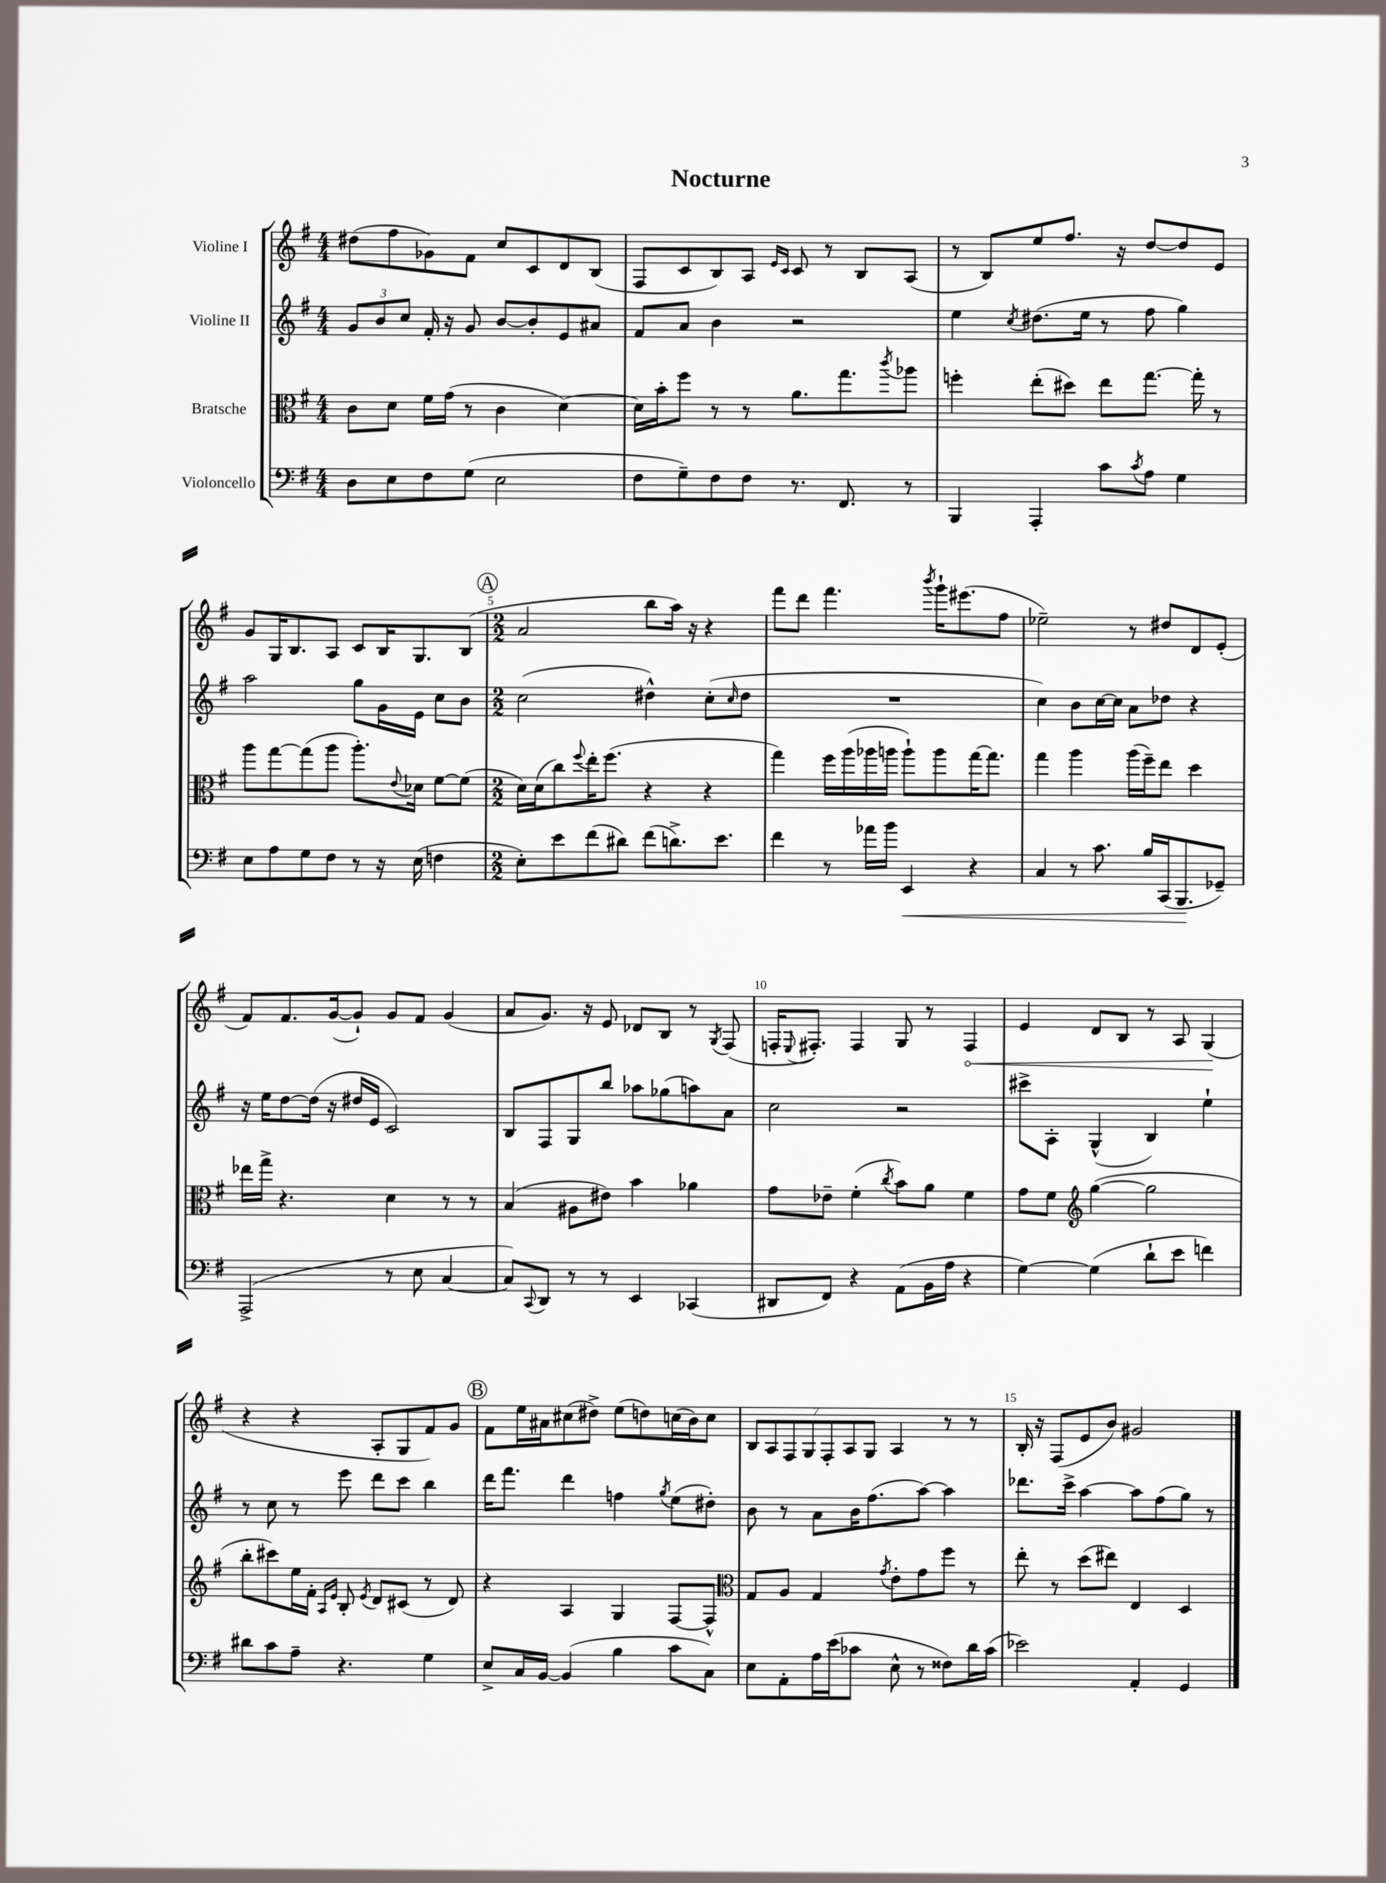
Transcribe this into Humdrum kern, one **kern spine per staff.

**kern	**dynam	**kern	**kern	**kern	**dynam
*part4	*part4	*part3	*part2	*part1	*part1
*staff4	*staff4	*staff3	*staff2	*staff1	*staff1
*I"Violoncello	*	*I"Bratsche	*I"Violine II	*I"Violine I	*
*clefF4	*	*clefC3	*clefG2	*clefG2	*
*k[f#]	*	*k[f#]	*k[f#]	*k[f#]	*
*M4/4	*	*M4/4	*M4/4	*M4/4	*
=1	=1	=1	=1	=1	=1
8D\L	.	8c\L	12g/L	(8dd#X\L	.
.	.	.	12b/	.	.
8E\	.	8d\J	.	8ff#\	.
.	.	.	12cc/J	.	.
8F#\	.	16f#\LL	16f#'/	8g-X\)	.
.	.	(16g\JJ	16r	.	.
(8G\J	.	8r	8g/	8f#\J	.
2E\	.	4c\	[8b/L	8cc/L	.
.	.	.	8b'/]	8c/	.
.	.	[4d\)	8e/	8d/	.
.	.	.	8a#X/J	(8B/J	.
=2	=2	=2	=2	=2	=2
8F#\L	.	16d\LL]	8f#/L	8F#/L	.
.	.	16b'\J	.	.	.
8G~\)	.	8ff#\J	8a/J	8c/	.
8F#\	.	8r	4b\	8B/)	.
8F#\J	.	8r	.	8A/J	.
.	.	.	.	16qqe/LL	.
.	.	.	.	16qqc/JJ	.
8.r	.	8.a\L	2r	8c/	.
.	.	.	.	8r	.
8.FF#/	.	8.gg\	.	.	.
.	.	.	.	8B/L	.
.	.	8qccc/	.	.	.
8r	.	8aa-X\J	.	(8A/J	.
=3	=3	=3	=3	=3	=3
4BBB/	.	4ffn'\	4ee\	8r	.
.	.	.	.	8B/L)	.
.	.	.	8qcc/	.	.
4AAA'/	.	(8ee'\L	(8.dd#X\L	8ee/	.
.	.	8dd#X\J)	.	8.ff#/J	.
.	.	.	16ee\Jk	.	.
8c\L	.	8ee\L	8r	.	.
.	.	.	.	16r	.
8qc/	.	.	.	.	.
8A\J	.	[8.gg\J	8ff#\	[8dd/L	.
4G\	.	.	4gg\)	8dd/]	.
.	.	16gg'\]	.	.	.
.	.	8r	.	8e/J	.
!!LO:LB:g=z
=4	=4	=4	=4	=4	=4
8E\L	.	8aa\L	2aa\	8g/L	.
8A\	.	[8gg\	.	16G/K	.
.	.	.	.	8.B/	.
8G\	.	(8gg\]	.	.	.
8F#\J	.	8aa\J	.	8A/J	.
8r	.	8.aa'\L)	8gg\L	8c/L	.
16r	.	.	16g\L	16B/K	.
.	.	8qqe/	.	.	.
(16E\	.	16d-X\Jk	16e\JJ	8.G/	.
4Fn\	.	[8f#\L	8cc\L	.	.
.	.	(8f#\J]	8b\J	(8B/J	.
!!LO:REH:place=s1:t=A
=5	=5	=5	=5	=5	=5
*M2/2	*	*M2/2	*M2/2	*M2/2	*
8E'\L)	.	16d\LL)	(2cc\	2a/	.
.	.	(16d\J	.	.	.
8e\	.	8cc\)	.	.	.
.	.	8qqff#/	.	.	.
(8f#\	.	16ee'\K	.	.	.
.	.	(8.ff#\J	.	.	.
8d#X\J)	.	.	.	.	.
(8f#\L	.	4r	4dd#X^^\)	8bb\L	.
8.dn^\)	.	.	.	16aa\Jk)	.
.	.	.	.	16r	.
.	.	4r	(8cc'\L	4r	.
8.e\J	.	.	.	.	.
.	.	.	16qqcc/	.	.
.	.	.	8dd#\J	.	.
=6	=6	=6	=6	=6	=6
4f#\	.	4gg\)	1r	8fff#\L	.
.	.	.	.	8ddd\J	.
8r	.	16ff#\LL	.	4.fff#\	.
.	.	(16aa\	.	.	.
16a-X\LL	.	16aa-X\	.	.	.
16b\JJ	.	16aan\JJ	.	.	.
!	!LO:HP:b	!	!	!	!
4EE/	<	8aa`\L)	.	.	.
.	.	.	.	8qbbb/	.
.	.	8aa\	.	16ggg`\KL	.
.	.	.	.	(8.eee#X\	.
4r	.	[16gg\K	.	.	.
.	.	8.gg\J]	.	.	.
.	.	.	.	8ff#\J	.
=7	=7	=7	=7	=7	=7
4C/	.	4gg\	4cc\)	2ee-X~\)	.
8r	.	4aa\	8b\L	.	.
8.c\	.	.	[16cc\L	.	.
.	.	.	16cc\JJ]	.	.
.	.	(16aa\LL	8a\L	8r	.
16B/LL	.	16ff#~\J)	.	.	.
(16CC/J	.	8ee\J	8dd-X\J	8dd#X/L	.
8.BBB/	.	.	.	.	.
.	.	4dd\	4r	8d/	.
8GG-X~/J)	[	.	.	(8e'/J	.
!!LO:LB:g=z
=8	=8	=8	=8	=8	=8
(2AAA^/	.	16ee-X\LL	16r	8f#/L)	.
.	.	16gg^\JJ	16ee\KL	.	.
.	.	4.r	[8dd\	8.f#/	.
.	.	.	(16dd\Jk]	.	.
.	.	.	16r	([16g/k	.
.	.	.	16dd#X/LL	8g`/J])	.
.	.	.	16e/JJ	.	.
8r	.	4d\	2c/)	8g/L	.
8E\	.	.	.	8f#/J	.
[4C/	.	8r	.	(4g/	.
.	.	8r	.	.	.
=9	=9	=9	=9	=9	=9
8C/L])	.	(4B/	8B/L	8a/L	.
8qqCC/	.	.	.	.	.
8DD/J	.	.	8F#/	8.g/J)	.
8r	.	8A#X\L	8G/	.	.
.	.	.	.	16r	.
8r	.	8e#X\J)	8bb/J	8e/	.
4EE/	.	4b\	8aa-X\L	8d-X/L	.
.	.	.	(8gg-X\	8B/J	.
(4CC-X/	.	4a-X\	8aan\)	8r	.
.	.	.	.	8qG/	.
.	.	.	8a\J	(8F#/	.
=10	=10	=10	=10	=10	=10
8DD#X/L	.	8g\L	2cc\	16Fn'/KL	.
.	.	.	.	8qqE/	.
.	.	.	.	8.F#X'/J)	.
8FF#/J)	.	8e-X~\J	.	.	.
4r	.	(4f#'\	.	4F#/	.
.	.	8qcc/	.	.	.
(8AA\L	.	8b\L)	2r	8G/	.
16BB\L	.	8a\J	.	8r	.
16A\JJ	.	.	.	.	.
!	!	!	!	!	!LO:HP:b
4r	.	4f#\	.	4F#/	<
=11	=11	=11	=11	=11	=11
[4G\)	.	8g\L	8ccc#X^\L	4e/	.
.	.	8f#\J	8A'\J	.	.
*	*	*clefG2	*	*	*
(4G\]	.	([4gg\	(4G^^/	8d/L	.
.	.	.	.	8B/J	.
8d`\L	.	2gg\]	4B/)	8r	.
8e\J	.	.	.	8A/	.
4fn\)	.	.	4ee`\	(4G/	.
.	.	.	.	.	[
!!LO:LB:g=z
=12	=12	=12	=12	=12	=12
8d#X\L	.	8bb'\L	8r	4r	.
8c\	.	8ccc#X\)	8cc\	.	.
8A~\J	.	16ee\L	8r	4r	.
.	.	16f#'\JJ	.	.	.
.	.	16qqA/LL	.	.	.
.	.	16qqe/JJ	.	.	.
4.r	.	8B'/	8eee\	.	.
.	.	8qe/	.	.	.
.	.	8d/L	8ddd\L	8A'/L	.
.	.	(8c#X/J	8ccc\J	8G/	.
4G\	.	8r	4bb\	8f#/)	.
.	.	8d/)	.	8g/J	.
!!LO:REH:place=s1:t=B
=13	=13	=13	=13	=13	=13
8E^/L	.	4r	16ddd\KL	8f#\L	.
.	.	.	8.fff#\J	.	.
16C/L	.	.	.	16ee\L	.
[16BB/JJ	.	.	.	16a#X\J	.
(4BB/]	.	4A/	4ddd\	(8cc#X\	.
.	.	.	.	8dd#X^\J)	.
4B\	.	4G/	4ffn\	(8ee\L	.
.	.	.	.	8ddn\)	.
.	.	.	8qgg/	.	.
8c\L	.	[8F#/L	(8ee\L	(16ccn\L	.
.	.	.	.	16b\J)	.
8C\J)	.	8F#^^/J]	8dd#X'\J)	8cc\J	.
=14	=14	=14	=14	=14	=14
*	*	*clefC3	*	*	*
8E\L	.	8G/L	8b\	14B/L	.
.	.	.	.	14A/	.
8AA'\	.	8A/J	8r	.	.
.	.	.	.	14F#/	.
.	.	.	.	14G/	.
16A\L	.	4G/	8a\L	.	.
.	.	.	.	14F#'/	.
(16e\J	.	.	.	.	.
.	.	.	.	14A/	.
8c-X\J	.	.	16b\K	.	.
.	.	.	.	14G/J	.
.	.	.	(8.ff#\	.	.
.	.	8qg/	.	.	.
8E^^\	.	8e'\L	.	4A/	.
8r	.	8g\	[8aa\J)	.	.
8F##X\L)	.	8ff#\J	4aa\]	8r	.
16d\L	.	8r	.	8r	.
(16c-\JJ	.	.	.	.	.
=15	=15	=15	=15	=15	=15
2e-X\)	.	8ee'\	8.ddd-X\L	16B'/	.
.	.	.	.	16r	.
.	.	8r	.	(8F#/L	.
.	.	.	16ccc^\Jk	.	.
.	.	(8dd\L	[4aa\	8e/	.
.	.	8ee#X\J)	.	8b/J)	.
4AA'/	.	4E/	8aa\L]	2g#X/	.
.	.	.	(8ff#\	.	.
4GG/	.	4D/	8gg\J)	.	.
.	.	.	8r	.	.
==	==	==	==	==	==
*-	*-	*-	*-	*-	*-
